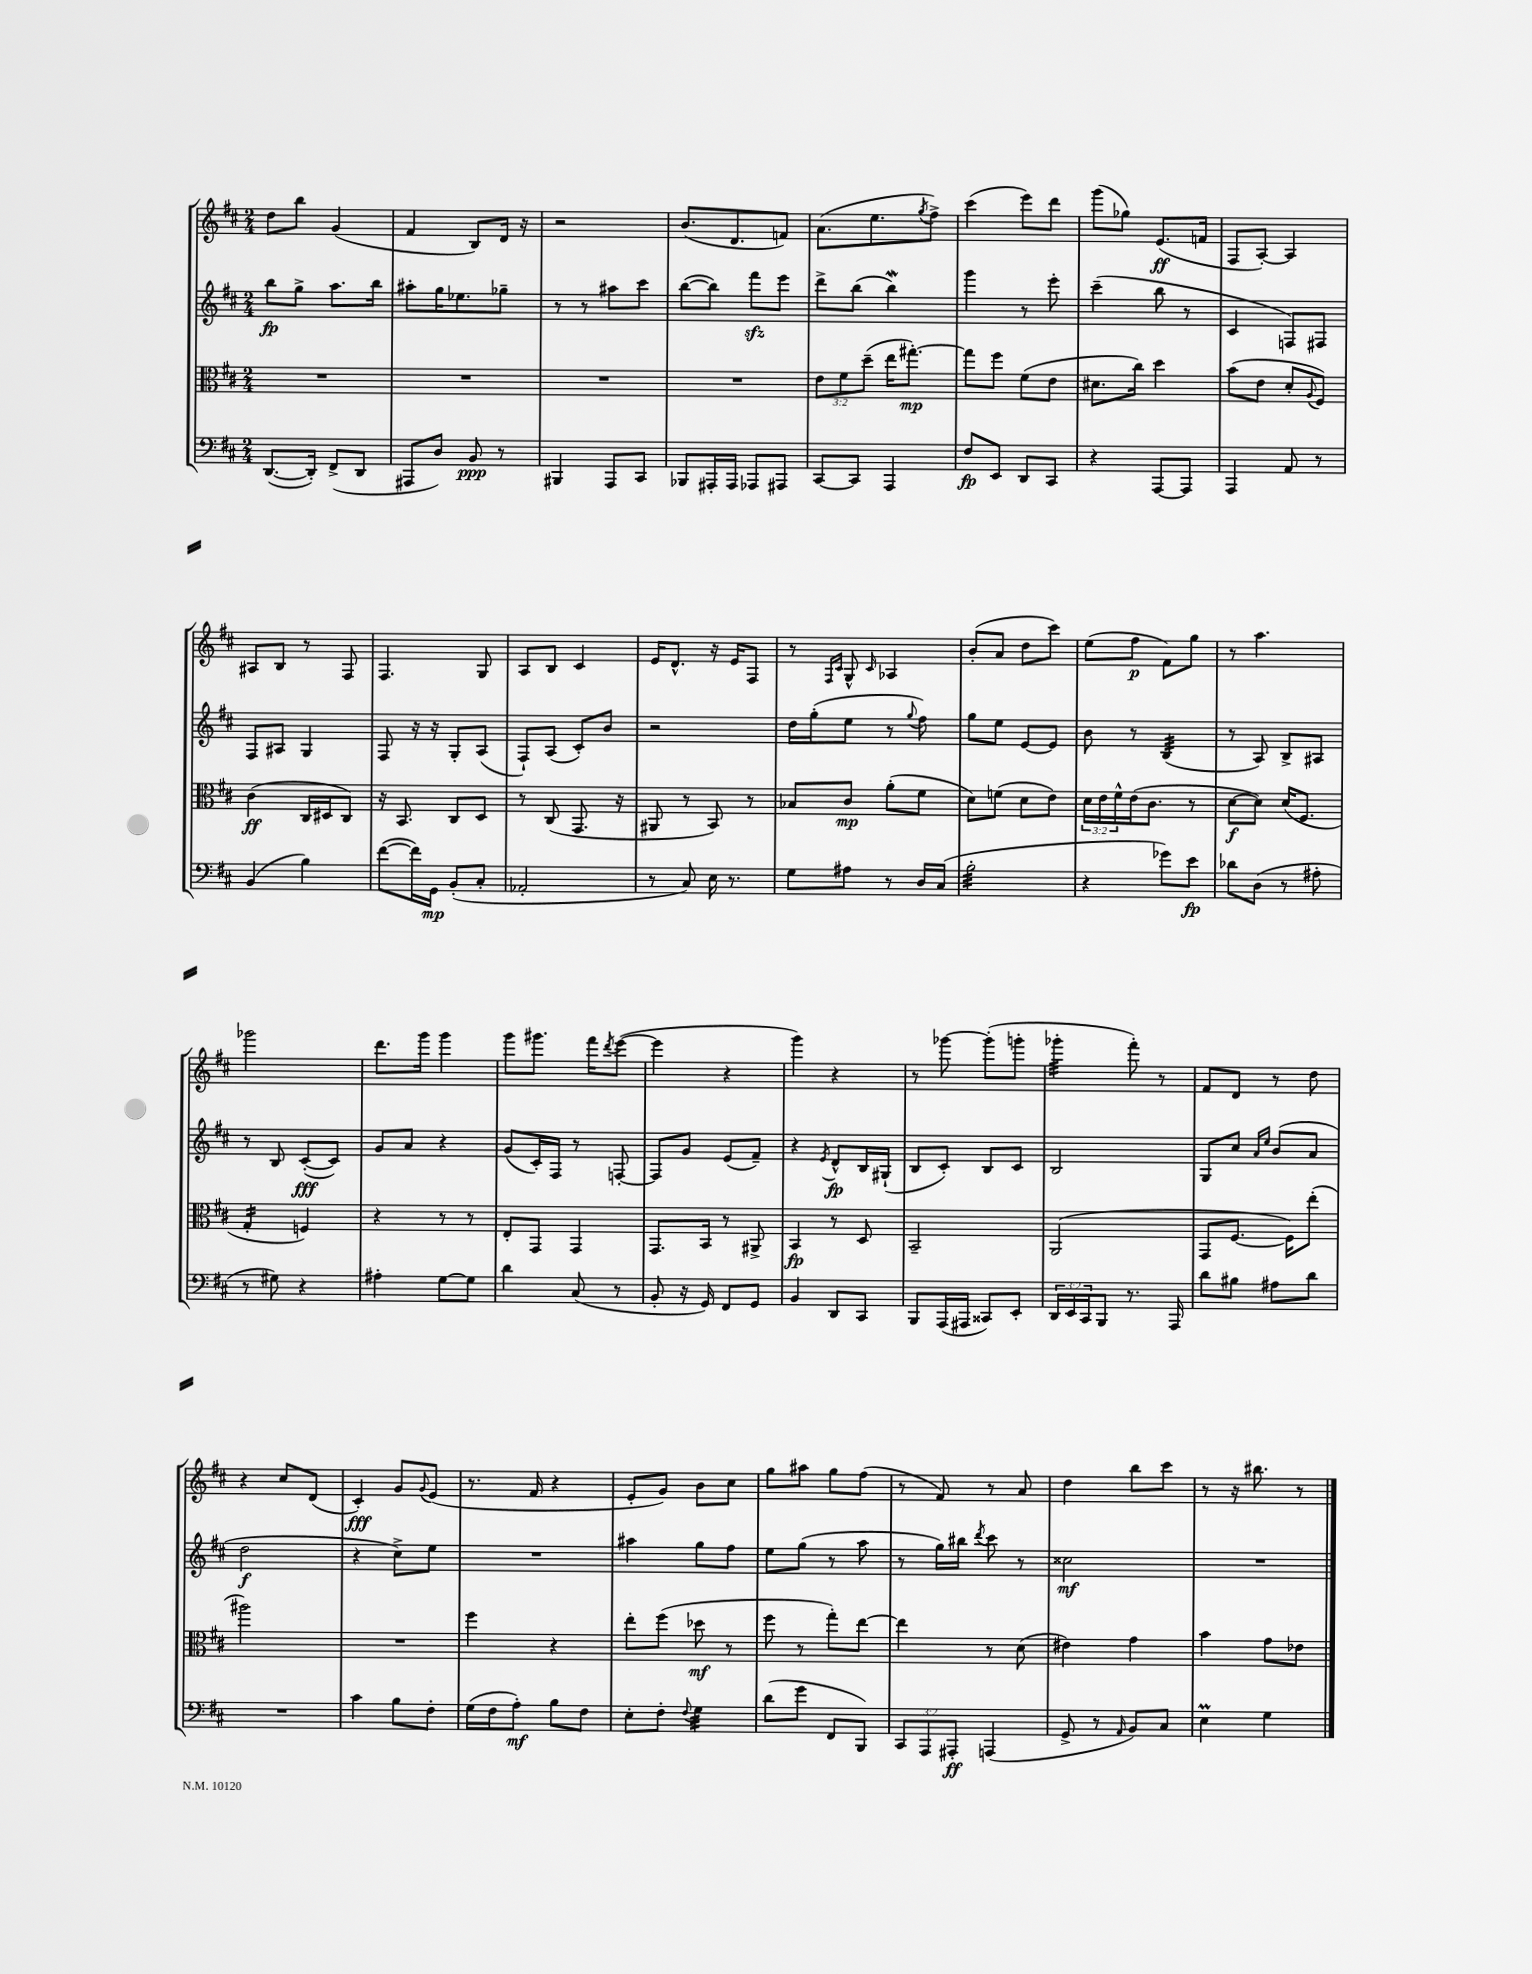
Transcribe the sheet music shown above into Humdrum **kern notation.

**kern	**kern	**kern	**kern
*staff4	*staff3	*staff2	*staff1
*clefF4	*clefC3	*clefG2	*clefG2
*k[f#c#]	*k[f#c#]	*k[f#c#]	*k[f#c#]
*M2/4	*M2/4	*M2/4	*M2/4
([8.DD	2r	8bb	8dd
.	.	8gg^	8bb
16DD'])	.	.	.
(8FF#^	.	8.aa	(4g
8DD	.	.	.
.	.	16bb	.
=	=	=	=
8AAA#	2r	8aa#'	4f#
8D)	.	16gg	.
.	.	8.ee-	.
8BB	.	.	8B)
8r	.	8gg-~	16d
.	.	.	16r
=	=	=	=
4BBB#	2r	8r	2r
.	.	8r	.
8AAA	.	8aa#	.
8CC#	.	8ccc#	.
=	=	=	=
8BBB-	2r	([8bb	(8.b
16AAA#'	.	8bb])	.
16AAA#	.	.	8.d
8AAA-	.	8fff#	.
8AAA#	.	8eee	8f)
=	=	=	=
[8CC#	12e	8ddd^	(8.a
.	12f#	.	.
8CC#]	.	(8bb	.
.	(12dd~	.	.
.	.	.	8.ee
4AAA	16ee	4bb)	.
.	[8.gg#')	.	.
.	.	.	8qgg
.	.	.	8ff#^)
=	=	=	=
8F#	8gg#]	4ggg	(4ccc#
8EE	8ff#	.	.
8DD	(8f#	8r	8eee)
8CC#	8e	8eee'	8ddd
=	=	=	=
4r	8.d#	(4ccc#~	(8ggg
.	.	.	8gg-)
.	16cc#)	.	.
[8AAA	4dd	8bb	(8.e
8AAA]	.	8r	.
.	.	.	16f
=	=	=	=
4AAA	(8b	4c#	8F#
.	8e	.	[8A')
8AA	8d'	8F)	4A]
.	8qqA	.	.
8r	8F#)	8F#	.
=	=	=	=
(4BB	(4c#	8F#	8A#
.	.	8A#	8B
4B)	16C#	4G	8r
.	16D#	.	.
.	8C#)	.	8F#
=	=	=	=
([8f#	16r	8F#	4.F#
.	8.BB	.	.
16f#])	.	16r	.
16GG	.	16r	.
(8BB'	8C#	8G'	.
8C#'	8D	(8A	8G
=	=	=	=
2AA-'	8r	8F#`)	8A
.	(8C#	(8A	8B
.	8.GG	8c#')	4c#
.	.	8b	.
.	16r	.	.
=	=	=	=
8r	8AA#	2r	16e
.	.	.	8.d^^
8C#)	8r	.	.
16E	8BB)	.	16r
8.r	.	.	16e
.	8r	.	8F#
=	=	=	=
8G	8B-	16dd	8r
.	.	(16gg'	.
.	.	.	16qqF#
.	.	.	16qqc#
8A#	8c#	8ee	8G^^
.	.	.	16qqc#
8r	(8a'	8r	4A-
.	.	8qqgg	.
16D	8f#	8ff#)	.
(16C#	.	.	.
=	=	=	=
2B'	8d)	8gg	(8b'
.	(8f	8ee	8a
.	8d	[8e	8dd
.	8e)	8e]	8ccc#)
=	=	=	=
4r	24d	8b	(8ee
.	24e	.	.
.	24f#^^	.	.
.	(16e	8r	8ff#
.	8.c#	.	.
8g-)	.	(4B	8f#)
8e	8r	.	8gg
=	=	=	=
8d-	[8d	8r	8r
(8D	8d])	8A)	4.aa
8r	(16d	8B^	.
.	8.F#	.	.
8A#'	.	8A#	.
=	=	=	=
8r	4G'	8r	2ggg-
8G#)	.	8B	.
4r	4F)	([8c#'	.
.	.	8c#])	.
=	=	=	=
4A#'	4r	8g	8.ddd
.	.	8a	.
.	.	.	16ggg
[8G	8r	4r	4ggg
8G]	8r	.	.
=	=	=	=
4d	8E'	(8g	8ggg
.	8GG	16c#')	8.ggg#
.	.	16F#	.
(8C#	4GG	8r	.
.	.	.	16fff#
.	.	.	8qddd
8r	.	[8F'	([8eee
=	=	=	=
8BB'	8.GG	8F]	4eee]
16r	.	8g	.
16GG)	16BB	.	.
8FF#	8r	(8e	4r
8GG	8AA#^	8f#~)	.
=	=	=	=
4BB	4BB	4r	4ggg)
.	.	8qe	.
8DD	8r	8d^^	4r
8CC#	8D	16B	.
.	.	(16G#`	.
=	=	=	=
8BBB	2BB~	8B	8r
(16AAA	.	8c#')	[8ggg-
16AAA#	.	.	.
8CC##)	.	8B	(8ggg-']
8EE'	.	8c#	8ggg'
=	=	=	=
24DD	(2AA	2B	4ggg-'
24EE	.	.	.
24CC#	.	.	.
8BBB	.	.	.
8.r	.	.	8fff#')
.	.	.	8r
16AAA	.	.	.
=	=	=	=
8d	8GG	8G	8f#
8B#	[8.F#	8cc#	8d
.	.	16qqa	.
.	.	16qqee	.
8A#	.	(8b	8r
.	16F#])	.	.
8d	(8ee'	8a	8dd
=	=	=	=
2r	2aa#)	2dd	4r
.	.	.	8cc#
.	.	.	(8d
=	=	=	=
4c#	2r	4r	4c#')
8B	.	8cc#^)	8g
.	.	.	8qqg
8F#'	.	8ee	(8e
=	=	=	=
(16G	4ff#	2r	8.r
16F#	.	.	.
8A')	.	.	.
.	.	.	16f#
8B	4r	.	4r
8F#	.	.	.
=	=	=	=
8E'	8ee'	4aa#	8e'
8F#'	(8ff#	.	8g)
8qqF#	.	.	.
4G	8dd-	8gg	8b
.	8r	8ff#	8cc#
=	=	=	=
(8d	8ff#	8ee	8gg
8g	8r	(8gg	8aa#
8FF#	8gg')	8r	8gg
8BBB)	[8ee	8aa	(8ff#
=	=	=	=
12CC#	4ee]	8r	8r
12AAA	.	.	.
.	.	16gg)	8f#)
12AAA#'	.	.	.
.	.	16bb#	.
.	.	8qddd	.
(4AAA	8r	8ccc#	8r
.	(8d	8r	8a
=	=	=	=
8GG^	4e#)	2cc##	4dd
8r	.	.	.
16qqAA	.	.	.
8BB)	4g	.	8bb
8C#	.	.	8ccc#
=	=	=	=
4E	4b	2r	8r
.	.	.	16r
.	.	.	8.bb#
4G	8g	.	.
.	8e-	.	8r
==	==	==	==
*-	*-	*-	*-
